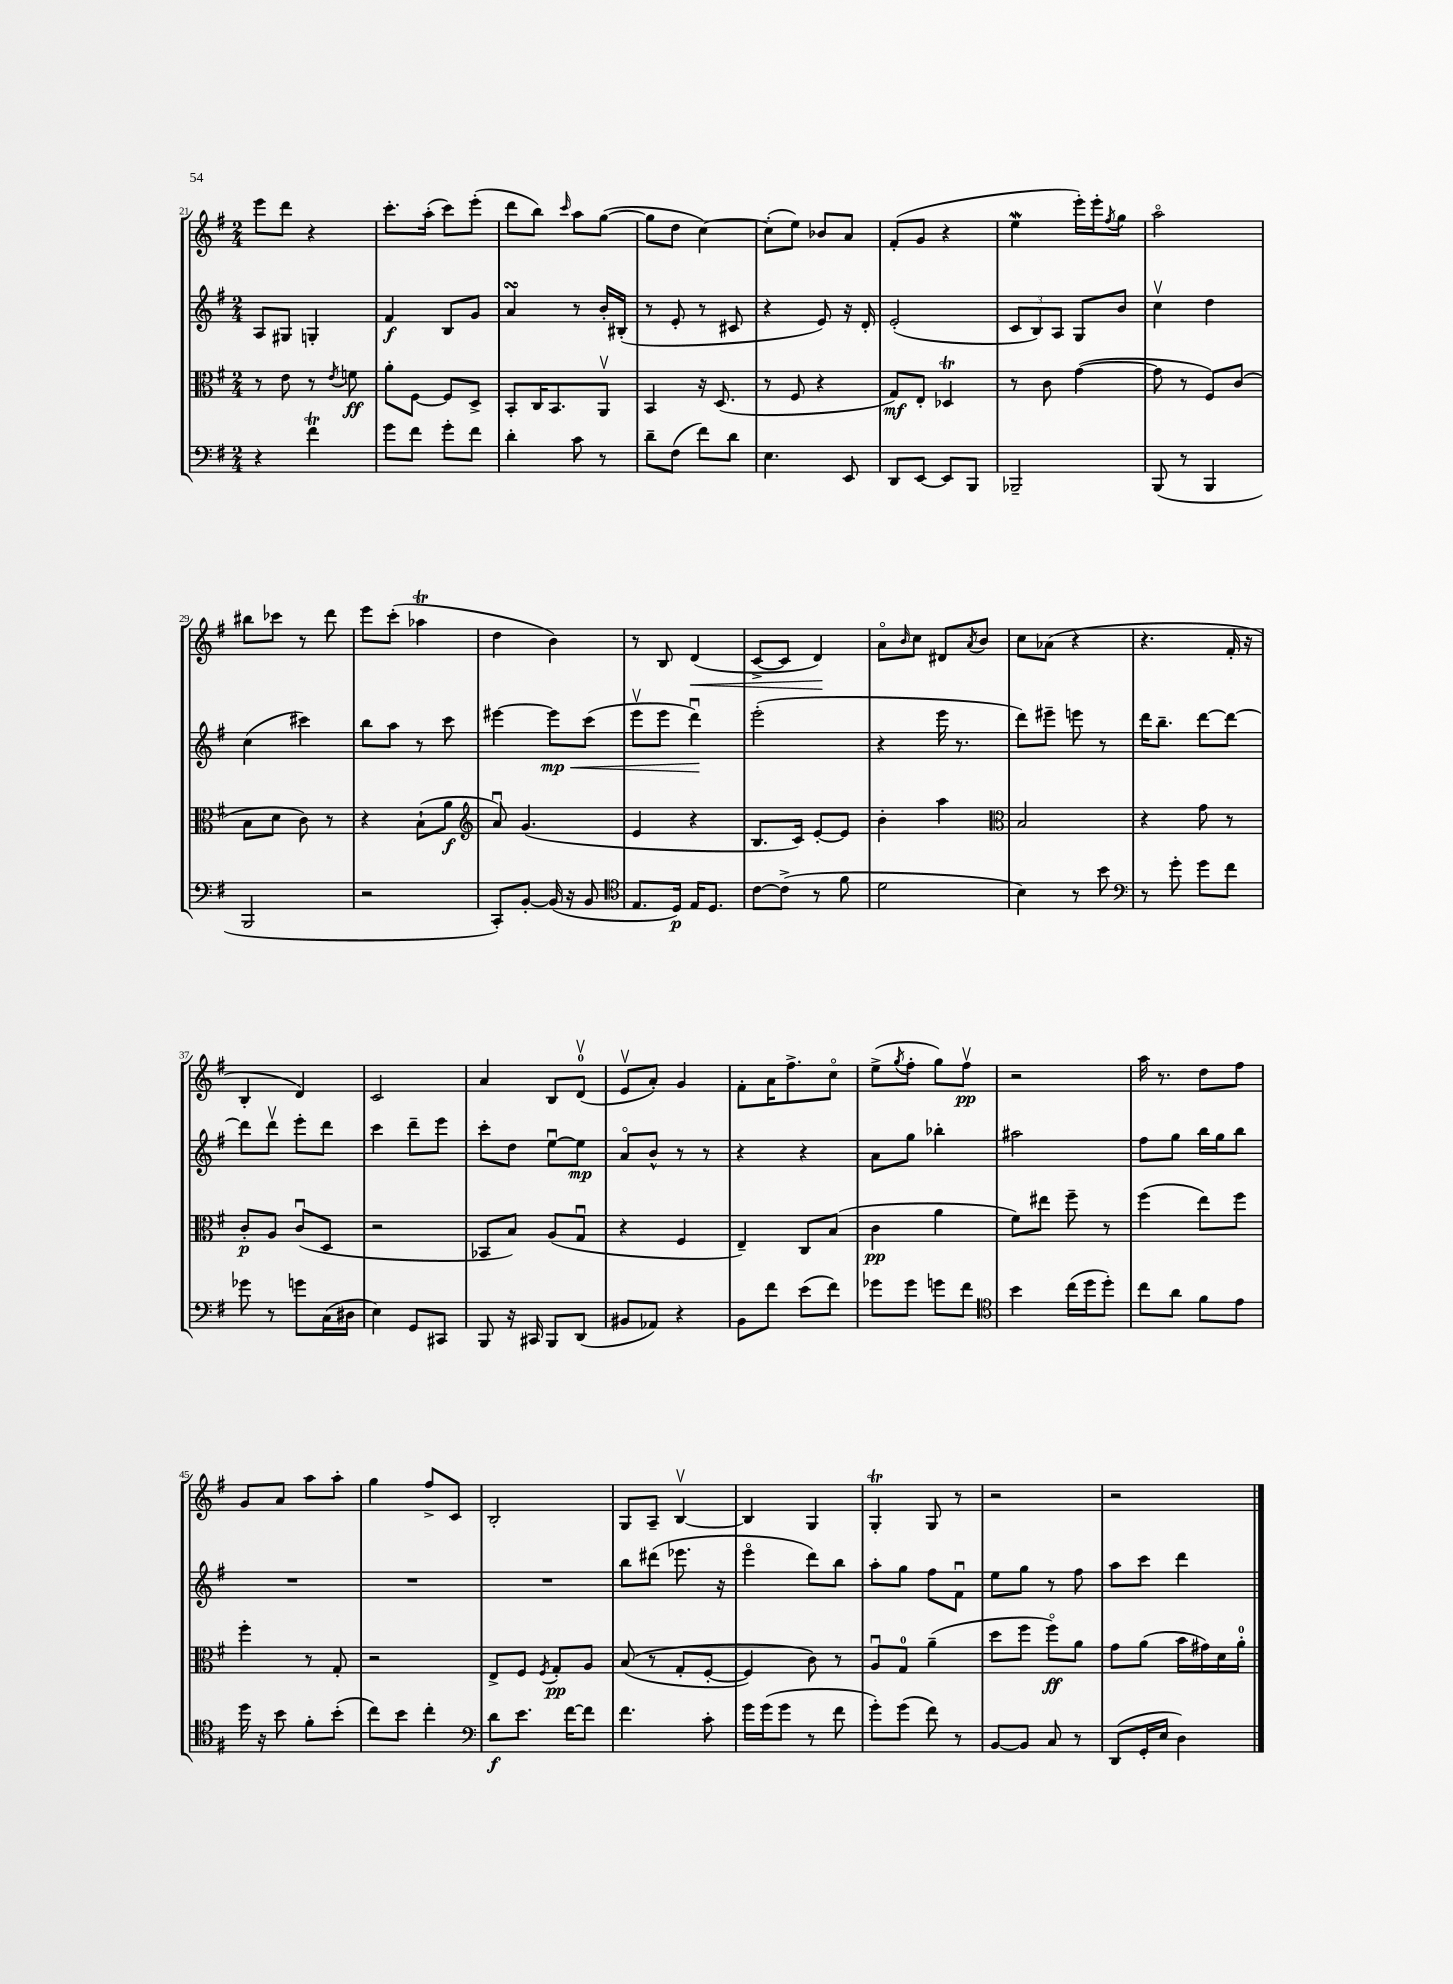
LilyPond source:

<<
\new StaffGroup <<
\new Staff = "s0" {
    \clef treble \key g \major \numericTimeSignature \time 2/4
    e'''8 d'''8 r4 |
    c'''8.-. a''16-.( c'''8) e'''8-.( |
    d'''8 b''8) \grace { c'''16 } a''8 g''8~( |
    g''8 d''8 c''4~) |
    c''8-.( e''8) bes'8 a'8 |
    fis'8-.( g'8 r4 |
    e''4\mordent e'''16-.) e'''16-. \acciaccatura { fis''8 } g''8 |
    a''2\flageolet |
    bis''8 ces'''8 r8 d'''8 |
    e'''8 c'''8-.( aes''4\trill |
    d''4 b'4) |
    r8 b8 d'4\<( |
    c'8~-> c'8 d'4\!) |
    a'8\flageolet \grace { b'16 } c''8 dis'8 \acciaccatura { a'8 } b'8 |
    c''8 aes'8( r4 |
    r4. fis'16-. r16 |
    b4-. d'4) |
    c'2 |
    a'4 b8 d'8-0\upbow( |
    e'8\upbow a'8-.) g'4 |
    fis'8-. a'16 fis''8.-> c''8\flageolet |
    e''8->( \acciaccatura { g''8 } fis''8-. g''8) fis''8\upbow\pp |
    r2 |
    a''16 r8. d''8 fis''8 |
    g'8 a'8 a''8 a''8-. |
    g''4 fis''8-> c'8 |
    b2-. |
    g8 a8-- b4~\upbow |
    b4 g4 |
    g4-.\trill g8 r8 |
    r2 |
    r2 \bar "|." |
}
\new Staff = "s1" {
    \clef treble \key g \major \numericTimeSignature \time 2/4
    a8 gis8 g4-. |
    fis'4\f b8 g'8 |
    a'4\turn r8 b'16-. bis16-.( |
    r8 e'8-. r8 cis'8 |
    r4 e'8) r16 d'16-. |
    e'2-.( |
    \tuplet 3/2 { c'8 b8) a8 } g8 b'8 |
    c''4\upbow d''4 |
    c''4( cis'''4) |
    b''8 a''8 r8 c'''8 |
    eis'''4~ eis'''8\mp\< c'''8( |
    e'''8\upbow e'''8 d'''4\downbow\!) |
    e'''2-.( |
    r4 e'''16 r8. |
    d'''8) eis'''8-- e'''8 r8 |
    d'''16 b''8.-- d'''8~ d'''8~ |
    d'''8 d'''8\upbow e'''8-. d'''8 |
    c'''4 d'''8-- e'''8 |
    c'''8-. d''8 e''8~\downbow e''8\mp |
    a'8\flageolet b'8-^ r8 r8 |
    r4 r4 |
    a'8 g''8 bes''4-. |
    ais''2 |
    fis''8 g''8 b''16 g''16 b''8 |
    R2 |
    R2 |
    R2 |
    b''8 dis'''8( ees'''8. r16 |
    e'''4\flageolet d'''8) b''8 |
    a''8-. g''8 fis''8 fis'8\downbow |
    e''8 g''8 r8 fis''8 |
    a''8 c'''8 d'''4 \bar "|." |
}
\new Staff = "s2" {
    \clef alto \key g \major \numericTimeSignature \time 2/4
    r8 e'8 r8 \acciaccatura { e'8 } f'8\ff |
    a'8-. fis8~ fis8 d8-> |
    b,8-. c16 b,8. a,8\upbow |
    b,4 r16 d8.( |
    r8 fis8 r4 |
    g8\mf) e8-. des4\trill |
    r8 c'8 g'4~( |
    g'8 r8 fis8) c'8( |
    b8 d'8 c'8) r8 |
    r4 b8-!( a'8\f |
    \clef treble a'8\downbow) g'4.( |
    e'4 r4 |
    b8. c'16) e'8~-. e'8 |
    b'4-. a''4 |
    \clef alto b2 |
    r4 g'8 r8 |
    c'8-.\p a8 c'8\downbow( d8 |
    r2 |
    bes,8 b8) a8( g8\downbow |
    r4 fis4 |
    e4--) c8 b8( |
    c'4\pp a'4 |
    fis'8) eis''8 fis''8-- r8 |
    fis''4( e''8) fis''8 |
    fis''4-. r8 g8-. |
    r2 |
    e8-> fis8 \acciaccatura { fis8 } g8-.\pp a8 |
    b8(\( r8 g8-. fis8~-. |
    fis4) c'8\) r8 |
    a8\downbow g8-0 a'4--( |
    d''8 fis''8 fis''8\flageolet\ff) a'8 |
    g'8 a'8( b'16 gis'16) d'16 a'16-0-. \bar "|." |
}
\new Staff = "s3" {
    \clef bass \key g \major \numericTimeSignature \time 2/4
    r4 fis'4\trill |
    g'8 fis'8 g'8-. fis'8 |
    d'4-. c'8 r8 |
    d'8-- fis8( fis'8) d'8 |
    e4. e,8 |
    d,8 e,8~ e,8 b,,8 |
    bes,,2-- |
    b,,8( r8 b,,4 |
    b,,2 |
    r2 |
    c,8-.) b,8~-. b,16( r16 b,8 |
    \clef tenor e8. d16\p) e16 d8. |
    c'8~ c'8->( r8 fis'8 |
    d'2 |
    b4) r8 b'8 |
    \clef bass r8 g'8-. g'8 fis'8 |
    ges'8 r8 g'8 c16( dis16 |
    e4) g,8 cis,8 |
    b,,8 r16 cis,16 b,,8 d,8( |
    bis,8 aes,8) r4 |
    b,8 fis'8 e'8( fis'8) |
    ges'8 ges'8 g'8 fis'8 |
    \clef tenor b'4 c''16( d''16 d''8-.) |
    c''8 a'8 fis'8 e'8 |
    d''16 r16 b'8 fis'8-. b'8-.( |
    c''8) b'8 c''4-. |
    \clef bass d'8\f e'8. fis'16~ fis'8 |
    fis'4. c'8-. |
    g'16 g'16( g'8 r8 fis'8 |
    g'8-.) g'8( fis'8) r8 |
    b,8~ b,8 c8 r8 |
    d,8( g,16-. e16 d4) \bar "|." |
}
>>
>>
\layout { \context { \Score currentBarNumber = #21 } }
